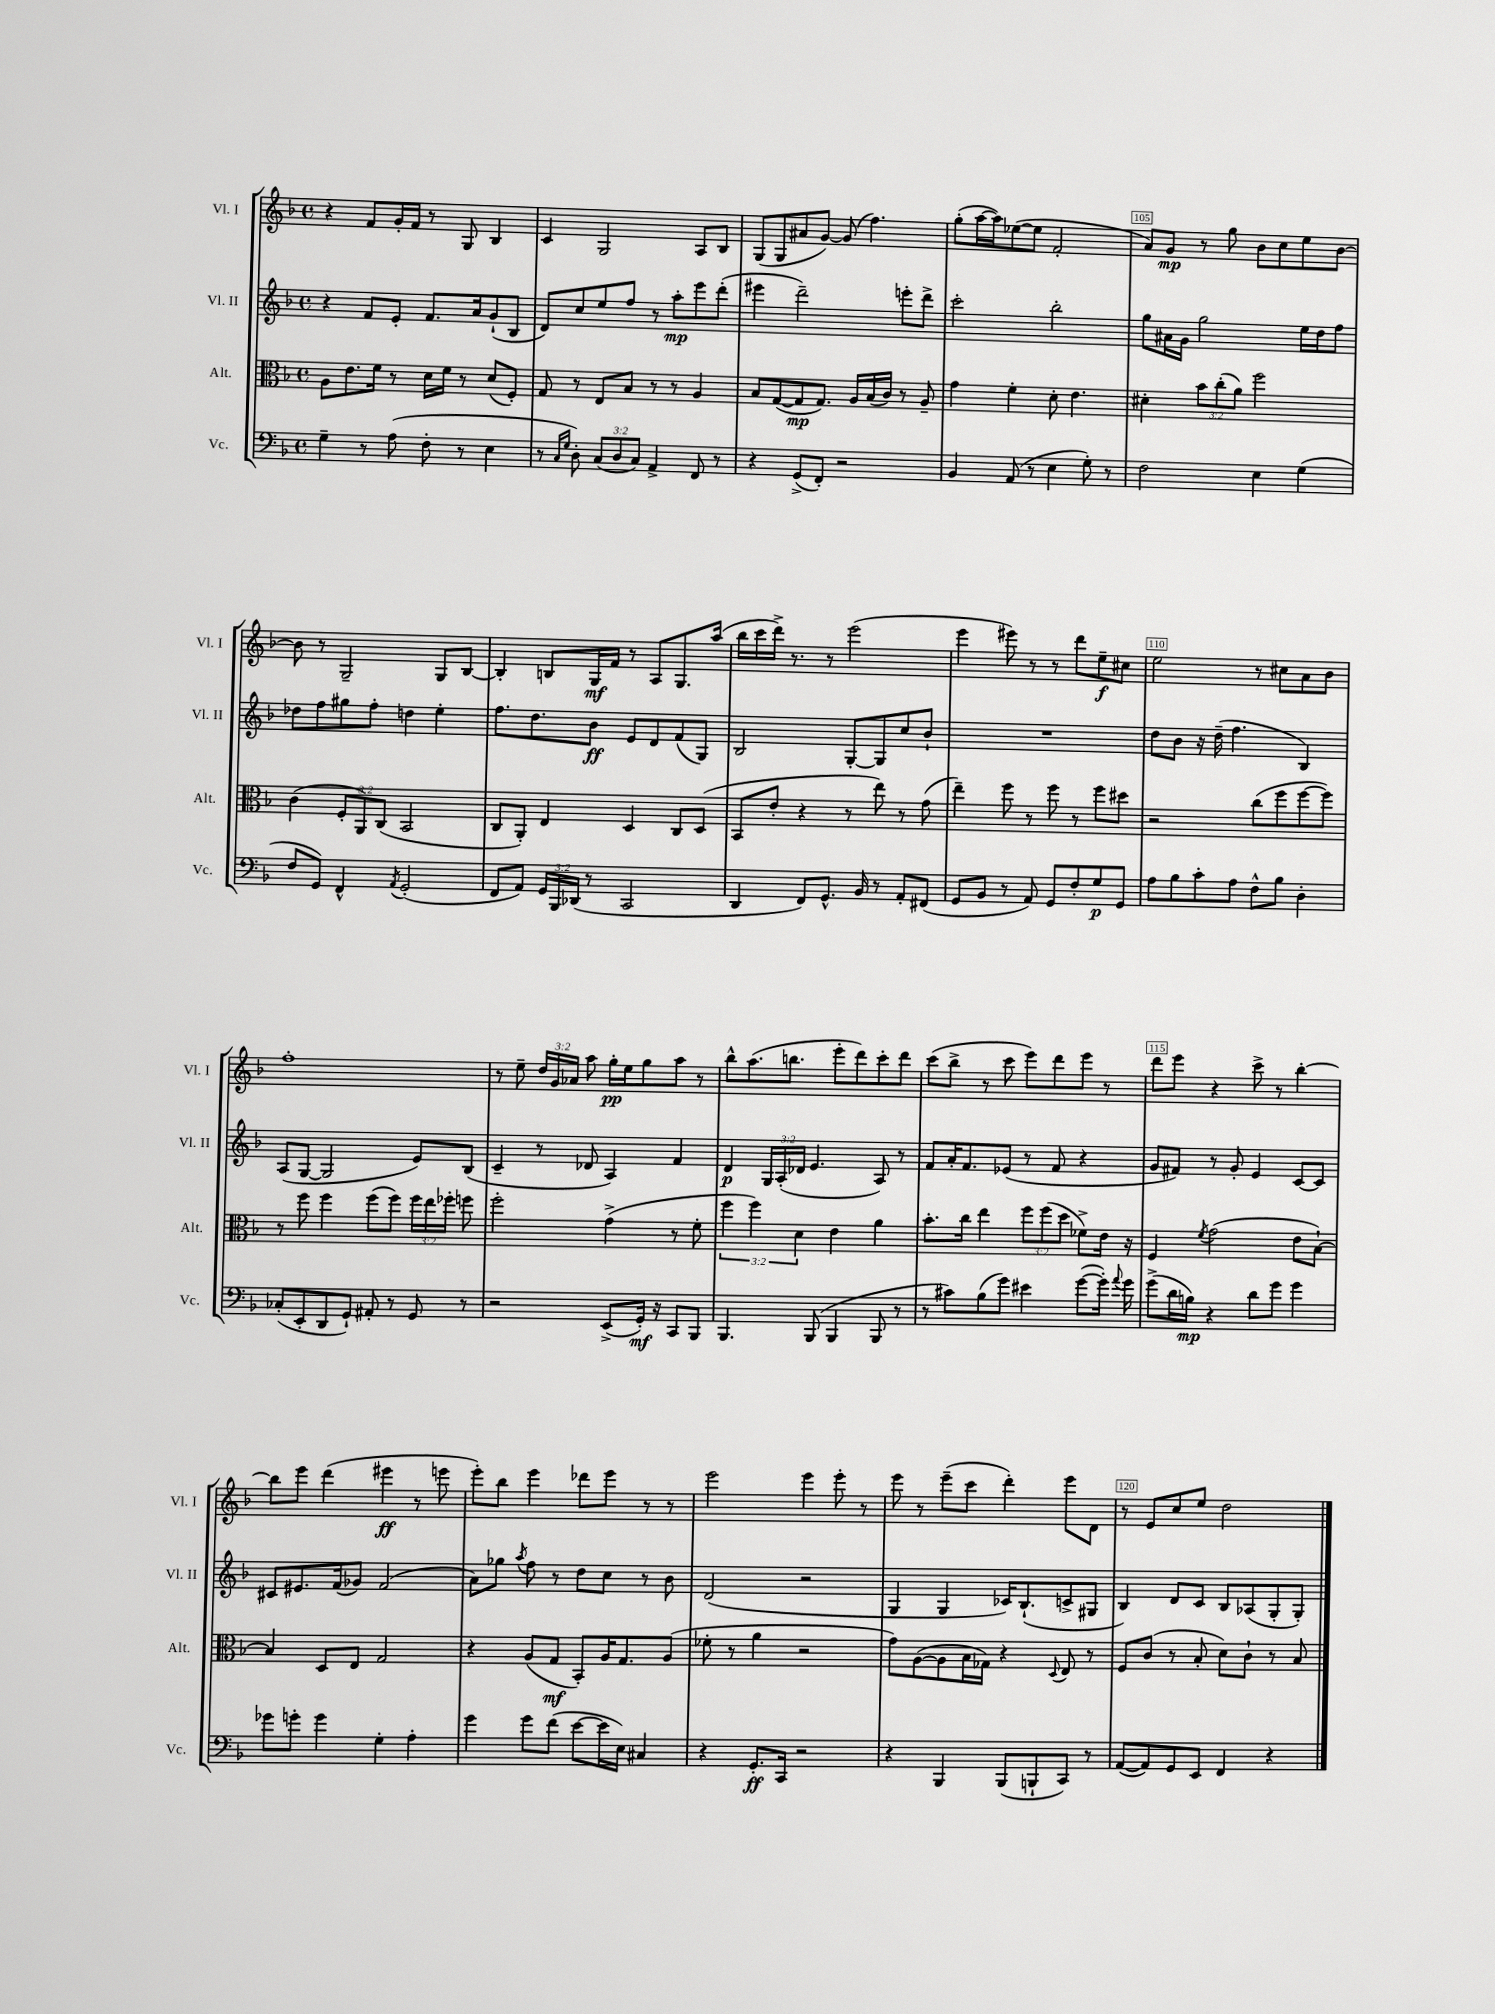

**kern	**dynam	**kern	**dynam	**kern	**dynam	**kern	**dynam
*part4	*part4	*part3	*part3	*part2	*part2	*part1	*part1
*staff4	*staff4	*staff3	*staff3	*staff2	*staff2	*staff1	*staff1
*I"Vc.	*	*I"Alt.	*	*I"Vl. II	*	*I"Vl. I	*
*I'Vc.	*	*I'Alt.	*	*I'Vl. II	*	*I'Vl. I	*
*clefF4	*	*clefC3	*	*clefG2	*	*clefG2	*
*k[b-]	*	*k[b-]	*	*k[b-]	*	*k[b-]	*
*M4/4	*	*M4/4	*	*M4/4	*	*M4/4	*
*met(c)	*	*met(c)	*	*met(c)	*	*met(c)	*
=101	=101	=101	=101	=101	=101	=101	=101
4G~\	.	8A\L	.	4r	.	4r	.
.	.	8.e\	.	.	.	.	.
8r	.	.	.	8f/L	.	8f/L	.
.	.	16f\Jk	.	.	.	.	.
(8A\	.	8r	.	8e'/J	.	16g'/L	.
.	.	.	.	.	.	16f/JJ	.
8F'\	.	16d\LL	.	8.f/L	.	8r	.
.	.	16f\JJ	.	.	.	.	.
8r	.	8r	.	.	.	8G/	.
.	.	.	.	16a/k	.	.	.
4E\	.	(8d/L	.	(8g`/	.	4B-/	.
.	.	8F'/J)	.	8B-/J	.	.	.
=102	=102	=102	=102	=102	=102	=102	=102
8r	.	8G/	.	8d/L)	.	4c/	.
16qqC/LL	.	.	.	.	.	.	.
16qqG/JJ	.	.	.	.	.	.	.
8D'\)	.	8r	.	8cc/	.	.	.
(12C/L	.	8E/L	.	8ee/	.	2G/	.
12D/	.	.	.	.	.	.	.
.	.	8B-/J	.	8ff/J	.	.	.
12C/J)	.	.	.	.	.	.	.
4AA^/	.	8r	.	8r	.	.	.
.	.	8r	.	8aa'\L	mp	.	.
8FF/	.	4A/	.	8eee\	.	8A/L	.
8r	.	.	.	(8ddd'\J	.	8B-/J	.
=103	=103	=103	=103	=103	=103	=103	=103
4r	.	8B-/L	.	4eee#X\	.	(8G/L	.
.	.	([8G/	.	.	.	8G/	.
(8GG^/L	.	8G/]	mp	2ddd~\)	.	8a#X/	.
8FF'/J)	.	8.G/J)	.	.	.	[8g/J)	.
2r	.	.	.	.	.	(8g/]	.
.	.	16A/LL	.	.	.	.	.
.	.	(16B-/	.	.	.	4.ff\)	.
.	.	16c/JJ)	.	.	.	.	.
.	.	8r	.	8eeen'\L	.	.	.
.	.	8A~/	.	8ddd^\J	.	.	.
=104	=104	=104	=104	=104	=104	=104	=104
4BB-/	.	4g\	.	2ccc'\	.	(8gg'\L	.
.	.	.	.	.	.	[16aa\L	.
.	.	.	.	.	.	16aa\J])	.
(8AA/	.	4f'\	.	.	.	([8ee-X\	.
8r	.	.	.	.	.	8ee-\J]	.
4E\	.	8d'\	.	2bb-'\	.	2f'/	.
.	.	4.e\	.	.	.	.	.
8G'\)	.	.	.	.	.	.	.
8r	.	.	.	.	.	.	.
=105	=105	=105	=105	=105	=105	=105	=105
2F\	.	4d#X'\	.	8gg\L	.	8a/L)	.
.	.	.	.	16a#X\L	.	8g/J	mp
.	.	.	.	16g\JJ	.	.	.
.	.	12b-\L	.	2gg\	.	8r	.
.	.	(12cc'\	.	.	.	.	.
.	.	.	.	.	.	8gg\	.
.	.	12a\J)	.	.	.	.	.
4E\	.	2ff\	.	.	.	8b-\L	.
.	.	.	.	.	.	8cc\	.
(4G\	.	.	.	16ee\LL	.	8ee\	.
.	.	.	.	16dd\J	.	.	.
.	.	.	.	8ff\J	.	[8b-\J	.
!!LO:LB:g=z
=106	=106	=106	=106	=106	=106	=106	=106
8F/L	.	(4c\	.	8dd-X\L	.	8b-\]	.
8GG/J)	.	.	.	8ff\	.	8r	.
4FF^^/	.	12F'/L	.	8gg#X\	.	2G~/	.
.	.	12AA/)	.	.	.	.	.
.	.	.	.	8ff'\J	.	.	.
.	.	(12C/J	.	.	.	.	.
8qAA/	.	.	.	.	.	.	.
(2GG'/	.	2BB-/	.	4ddn\	.	.	.
.	.	.	.	4ee'\	.	8G/L	.
.	.	.	.	.	.	[8B-/J	.
=107	=107	=107	=107	=107	=107	=107	=107
8FF/L	.	8C/L	.	8.ff\L	.	4B-'/]	.
8AA/J)	.	8AA'/J)	.	.	.	.	.
.	.	.	.	8.dd\	.	.	.
24GG/LL	.	4E/	.	.	.	8Bn/L	.
24BBB-/	.	.	.	.	.	.	.
(24DD-X/JJ	.	.	.	.	.	.	.
8r	.	.	.	8b-\J	ff	16G/L	mf
.	.	.	.	.	.	16f/JJ	.
2CC/	.	4D/	.	8e/L	.	8r	.
.	.	.	.	8d/	.	8A/L	.
.	.	8C/L	.	(8f/	.	8.G/	.
.	.	(8D/J	.	8G/J)	.	.	.
.	.	.	.	.	.	(16aa/Jk	.
=108	=108	=108	=108	=108	=108	=108	=108
4DD/	.	8BB-/L	.	2B-/	.	16bb-\LL	.
.	.	.	.	.	.	16ccc\	.
.	.	8e'/J	.	.	.	16ddd^\JJ)	.
.	.	.	.	.	.	8.r	.
8FF/L)	.	4r	.	.	.	.	.
8.GG^^/J	.	.	.	.	.	8r	.
.	.	8r	.	[8G'/L	.	(2eee\	.
16BB-/	.	.	.	.	.	.	.
8r	.	8ee\)	.	8G/]	.	.	.
8AA'/L	.	8r	.	8cc/	.	.	.
(8FF#X/J	.	(8g\	.	8b-`/J	.	.	.
=109	=109	=109	=109	=109	=109	=109	=109
8GG/L	.	4ee~\)	.	1r	.	4eee\	.
8BB-/J	.	.	.	.	.	.	.
8r	.	8ff\	.	.	.	8eee#X\)	.
8AA/)	.	8r	.	.	.	8r	.
8GG/L	.	8ff\	.	.	.	8r	.
8F'/	.	8r	.	.	.	8ddd\L	.
8G/	p	8ff\L	.	.	.	8ee~\	f
8GG/J	.	8dd#X\J	.	.	.	8cc#X\J	.
=110	=110	=110	=110	=110	=110	=110	=110
8A\L	.	2r	.	8dd\L	.	2ee\	.
8B-\	.	.	.	8b-\J	.	.	.
8c'\	.	.	.	16r	.	.	.
.	.	.	.	(16dd~\	.	.	.
8A\J	.	.	.	4.ff\	.	.	.
8F^^\L	.	(8cc\L	.	.	.	8r	.
8B-\J	.	8ff\	.	.	.	8cc#X\L	.
4D'\	.	[8ff\	.	4B-/)	.	8a\	.
.	.	8ff\J])	.	.	.	8b-\J	.
!!LO:LB:g=z
=111	=111	=111	=111	=111	=111	=111	=111
(8C-X'/L	.	8r	.	(8A/L	.	1ff'	.
8EE'/	.	8ff\	.	[8G/J	.	.	.
8DD/	.	4ff\	.	2G/]	.	.	.
8GG`/J)	.	.	.	.	.	.	.
8AA#X'/	.	(8ff\L	.	.	.	.	.
8r	.	8ff\J)	.	.	.	.	.
8GG/	.	24ff\LL	.	8e/L)	.	.	.
.	.	24ee\	.	.	.	.	.
.	.	24ff-X'\JJ	.	.	.	.	.
8r	.	8ffn\	.	(8B-/J	.	.	.
=112	=112	=112	=112	=112	=112	=112	=112
2r	.	2ff'\	.	4c~/	.	8r	.
.	.	.	.	.	.	8ee~\	.
.	.	.	.	8r	.	24dd/LL	.
.	.	.	.	.	.	24g/	.
.	.	.	.	.	.	24a-X/JJ	.
.	.	.	.	8d-X/	.	8aa\	.
(8EE^/L	.	(4g^\	.	4A/)	.	16gg'\LL	pp
.	.	.	.	.	.	16ee\J	.
16GG'/Jk)	mf	.	.	.	.	8gg\	.
16r	.	.	.	.	.	.	.
8CC/L	.	8r	.	4f/	.	8aa\J	.
8BBB-/J	.	8f'\	.	.	.	8r	.
=113	=113	=113	=113	=113	=113	=113	=113
4.BBB-/	.	6ff\	.	4d/	p	8bb-^^\L	.
.	.	.	.	.	.	(8.aa\	.
.	.	6ff\)	.	.	.	.	.
.	.	.	.	24G/LL	.	.	.
.	.	.	.	(24A'/	.	.	.
.	.	.	.	.	.	8.bbn\J	.
.	.	6d\	.	24d-X/JJ	.	.	.
(8BBB-/	.	.	.	4.e/	.	.	.
4BBB-/	.	4e\	.	.	.	8eee'\L	.
.	.	.	.	.	.	8ddd\)	.
8BBB-/	.	4a\	.	8A/)	.	8ccc'\	.
8r	.	.	.	8r	.	8ddd\J	.
=114	=114	=114	=114	=114	=114	=114	=114
8r	.	8.b-'\L	.	8f/L	.	(8ccc\L	.
8c#X\L)	.	.	.	16a'/K	.	8bb-^\J	.
.	.	16cc\Jk	.	8.f/	.	.	.
(8B-\	.	4ee\	.	.	.	8r	.
8g\J)	.	.	.	(8e-X/J	.	8ccc\	.
4e#X\	.	12ff\L	.	8r	.	8eee\L)	.
.	.	(12ff\	.	.	.	.	.
.	.	.	.	8f/	.	8ddd\	.
.	.	12dd\J	.	.	.	.	.
([8g\L	.	8f-X^\L)	.	4r	.	8eee\J	.
16g'\Jk])	.	16e\Jk	.	.	.	8r	.
8qqa/	.	.	.	.	.	.	.
16g\	.	16r	.	.	.	.	.
=115	=115	=115	=115	=115	=115	=115	=115
(8g^\L	.	4F/	.	8g/L	.	8ddd\L	.
16d\L	.	.	.	8f#X/J)	.	8eee\J	.
16Bn\JJ)	mp	.	.	.	.	.	.
.	.	8qf/	.	.	.	.	.
4r	.	(2g\	.	8r	.	4r	.
.	.	.	.	8g'/	.	.	.
8d\L	.	.	.	4e/	.	8ccc^\	.
8g\J	.	.	.	.	.	8r	.
4g\	.	8e\L	.	[8c/L	.	[4bb-'\	.
.	.	[8B-`\J)	.	8c/J]	.	.	.
!!LO:LB:g=z
=116	=116	=116	=116	=116	=116	=116	=116
8g-X\L	.	4B-/]	.	8c#X/L	.	8bb-\L]	.
8gn'\J	.	.	.	8.e#X/	.	8eee\J	.
4g\	.	8D/L	.	.	.	(4ddd\	.
.	.	.	.	(16f/k	.	.	.
.	.	8E/J	.	8g-X/J)	.	.	.
4G'\	.	2G/	.	(2f/	.	4eee#X\	ff
4A'\	.	.	.	.	.	8r	.
.	.	.	.	.	.	8eeen\	.
=117	=117	=117	=117	=117	=117	=117	=117
4g\	.	4r	.	8a\L)	.	8eee'\L)	.
.	.	.	.	8gg-X\J	.	8bb-\J	.
.	.	.	.	8qaa/	.	.	.
8g\L	.	(8A/L	.	8ff\	.	4eee\	.
(8f\J	.	8G/J	mf	8r	.	.	.
[8e\L	.	8BB-'/L)	.	8dd\L	.	8ddd-X\L	.
16e\L]	.	16A/K	.	8cc\J	.	8eee\J	.
16E\JJ)	.	8.G/	.	.	.	.	.
4C#X/	.	.	.	8r	.	8r	.
.	.	(8A/J	.	8b-\	.	8r	.
=118	=118	=118	=118	=118	=118	=118	=118
4r	.	8f-X'\	.	(2d/	.	2eee\	.
.	.	8r	.	.	.	.	.
8.GG'/L	ff	4a\	.	.	.	.	.
16CC/Jk	.	.	.	.	.	.	.
2r	.	2r	.	2r	.	4eee\	.
.	.	.	.	.	.	8eee'\	.
.	.	.	.	.	.	8r	.
=119	=119	=119	=119	=119	=119	=119	=119
4r	.	8g\L)	.	4G/	.	8eee\	.
.	.	([8A\	.	.	.	8r	.
4BBB-/	.	8A\]	.	4G/	.	(8eee~\L	.
.	.	16B-\L	.	.	.	8ccc\J	.
.	.	16G-X\JJ)	.	.	.	.	.
(8BBB-/L	.	4r	.	16c-X/KL)	.	4ddd'\)	.
.	.	.	.	(8.B-`/	.	.	.
8BBBn`/	.	.	.	.	.	.	.
.	.	8qqD/	.	.	.	.	.
8CC/J)	.	8E/	.	8cn^/	.	8eee\L	.
8r	.	8r	.	8G#X/J	.	8d\J	.
=120	=120	=120	=120	=120	=120	=120	=120
([8AA/L	.	8F/L	.	4B-/)	.	8r	.
8AA/])	.	(8c/J	.	.	.	8e/L	.
8GG/	.	8r	.	8d/L	.	8cc/	.
8EE/J	.	8B-'/	.	8c/J	.	8ee/J	.
4FF/	.	8d\L)	.	8B-/L	.	2dd\	.
.	.	8c`\J	.	(8A-X/	.	.	.
4r	.	8r	.	8G'/	.	.	.
.	.	8B-/	.	8G'/J)	.	.	.
==	==	==	==	==	==	==	==
*-	*-	*-	*-	*-	*-	*-	*-
